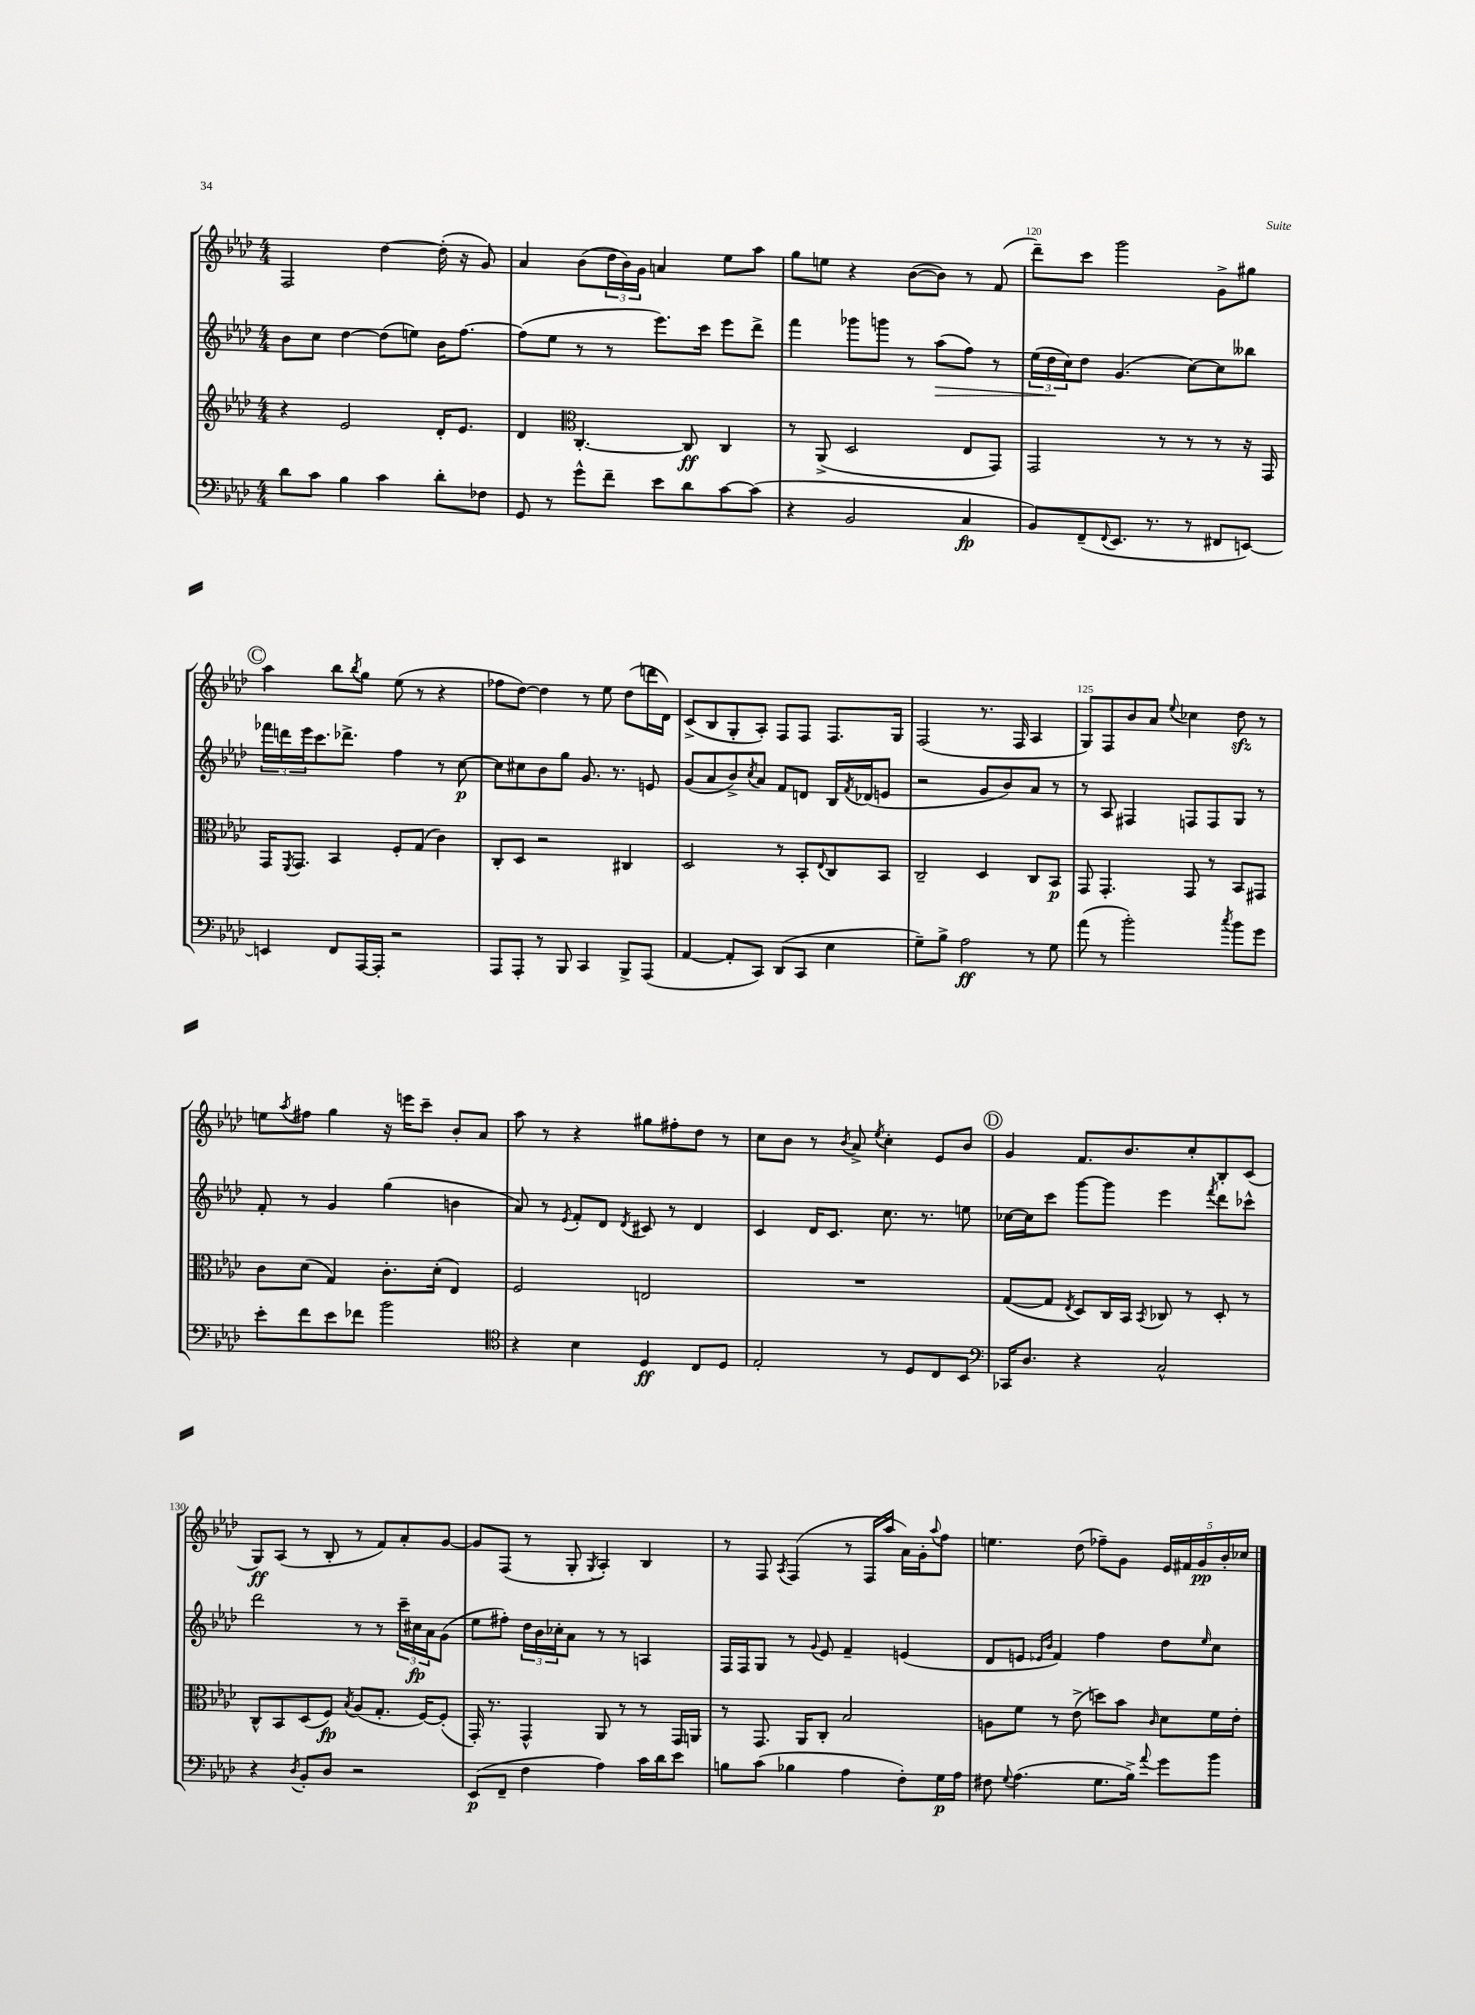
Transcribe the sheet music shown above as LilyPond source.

<<
\new StaffGroup <<
\new Staff = "s0" {
    \clef treble \key aes \major \numericTimeSignature \time 4/4
    f2 des''4~ des''16-.( r16 g'8) |
    aes'4 bes'8( \tuplet 3/2 { des''16 bes'16) g'16 } a'4 ees''8 aes''8 |
    g''8 e''8 r4 bes'8~( bes'8) r8 f'8( |
    des'''8--) c'''8 g'''2 g'8-> gis''8 |
    \mark \markup { \circle "C" } aes''4 bes''8 \acciaccatura { bes''8 } g''8 ees''8( r8 r4 |
    fes''8 des''8~) des''4 r8 ees''8 des''8( d'''16 des'16) |
    c'8->( bes8 g8-. aes8-.) f8 f8 f8. g16 |
    f2( r8. f16 aes4 |
    g8) f8 bes'8 aes'8 \appoggiatura { ees''8 } ces''4 des''8\sfz r8 |
    e''8 \acciaccatura { aes''8 } fis''8 g''4 r16 e'''16 c'''8-- bes'8-. aes'8 |
    aes''8 r8 r4 gis''8 fis''8-. des''8 r8 |
    c''8 bes'8 r8 \acciaccatura { bes'8 } aes'8-> \acciaccatura { ees''8 } c''4-. ees'8 bes'8 |
    \mark \markup { \circle "D" } g'4 f'8. bes'8. c''8-. bes8-. c'8( |
    g8\ff) aes8( r8 bes8-. r8 f'8) aes'8-. g'8~ |
    g'8 f8( r8 g8-. \acciaccatura { g8 } aes4-.) bes4 |
    r8 f8 \acciaccatura { aes8 } f4( r8 f16 aes''16 aes'16) g'16-. \appoggiatura { aes''8 } f''8 |
    e''4. des''8( fes''8--) g'8 \tuplet 5/4 { ees'16 fis'16 g'16\pp bes'16-. ces''16 } \bar "|." |
}
\new Staff = "s1" {
    \clef treble \key aes \major \numericTimeSignature \time 4/4
    bes'8 c''8 des''4~ des''8( e''8) bes'16 f''8.~ |
    f''8( ees''8 r8 r8 ees'''8.) c'''16 ees'''8 des'''8-> |
    f'''4 ges'''8 g'''8 r8 aes''8\>( f''8) r8 |
    \tuplet 3/2 { ees''16( des''16\! c''16) } des''8 g'4.( c''8~) c''8 beses''8 |
    \mark \markup { \circle "C" } \tuplet 3/2 { fes'''16 d'''16 ees'''16 } c'''8. des'''8.-> f''4 r8 c''8~\p |
    c''8 cis''8 bes'8 g''8 g'8. r8. e'8 |
    g'8( aes'8 bes'8->) \acciaccatura { c''8 } aes'8 f'8 d'8 bes16 \acciaccatura { f'8 } des'16( e'8 |
    r2 g'8 bes'8) aes'8 r8 |
    r8 aes8 fis4 f8 f8 g8 r8 |
    f'8-. r8 g'4 g''4( b'4 |
    aes'8) r8 \acciaccatura { ees'8 } f'8-. des'8 \acciaccatura { des'8 } cis'8 r8 des'4 |
    c'4 des'16 c'8. c''8. r8. e''8 |
    \mark \markup { \circle "D" } ces''16~ ces''16 c'''8 g'''8~ g'''8 ees'''4 \acciaccatura { f'''8 } des'''8 ces'''8-^ |
    des'''2 r8 r8 \tuplet 3/2 { c'''16-- cis''16\fp aes'16 } g'8( |
    ees''8 fis''8-.) \tuplet 3/2 { des''16 bes'16 ces''16-. } aes'8 r8 r8 a4 |
    f16 f16 g8 r8 \appoggiatura { g'8 } ees'8 f'4-- e'4( |
    des'8 e'8 \grace { ees'16 bes'16 } f'4) f''4 des''8 \grace { ees''16 } c''8 \bar "|." |
}
\new Staff = "s2" {
    \clef treble \key aes \major \numericTimeSignature \time 4/4
    r4 ees'2 des'16-. ees'8. |
    des'4 \clef alto c4.~-. c8\ff c4 |
    r8 aes,8->( des2 ees8 g,8) |
    g,2 r8 r8 r8 r16 g,16 |
    \mark \markup { \circle "C" } g,16 \acciaccatura { f,8 } g,8. bes,4 f8-. g8( c'4) |
    c8-. des8 r2 cis4 |
    des2 r8 bes,8-. \appoggiatura { ees8 } c8 bes,8 |
    c2-- des4 c8 bes,8\p |
    g,8 g,4.-. g,8 r8 bes,8 gis,8 |
    c'8 des'8( g4) c'8.-. des'16-.( ees4) |
    f2 e2 |
    R1 |
    \mark \markup { \circle "D" } g8~( g8 \acciaccatura { ees8 } des8) c16 bes,16 \acciaccatura { bes,8 } ces8 r8 des8-. r8 |
    c8-^ bes,8 des8( f8\fp) \acciaccatura { bes8 } aes8( g8.-. f16~) f8-.( |
    g,16-.) r8. g,4-^ aes,8 r8 r8 g,16 a,16 |
    r8 g,8. aes,16 c8-. bes2 |
    a8 f'8 r8 ees'8->( d''8) bes'8 \grace { c'16 } des'8 f'16 ees'16-. \bar "|." |
}
\new Staff = "s3" {
    \clef bass \key aes \major \numericTimeSignature \time 4/4
    des'8 c'8 bes4 c'4 des'8-. fes8 |
    g,8 r8 g'8-^ f'8-- ees'8 des'8 c'8~ c'8( |
    r4 bes,2 c4\fp |
    bes,8) f,8--( \appoggiatura { f,8 } ees,8. r8. r8 fis,8 e,8~) |
    \mark \markup { \circle "C" } e,4 f,8 aes,,16~ aes,,16-. r2 |
    aes,,8 aes,,8-. r8 bes,,8 c,4 bes,,8-> aes,,8( |
    aes,4~ aes,8-. c,8) des,8( c,8 ees4 |
    g8--) bes8-> aes2\ff r8 g8 |
    aes'8( r8 bes'2-.) \acciaccatura { c''8 } bes'8 g'8 |
    ees'8-. f'8 ees'8 fes'8 bes'2 |
    \clef tenor r4 bes4 des4\ff c8 des8 |
    ees2-. r8 des8 c8 bes,8 |
    \mark \markup { \circle "D" } \clef bass ces,16 des8. r4 c2-^ |
    r4 \acciaccatura { des8 } bes,8-. des8 r2 |
    ees,8\p( f,8-- f4 aes4) c'16 des'16 ees'8 |
    b8 c'8( bes4 aes4 f8-.) g16\p aes16 |
    fis8 \appoggiatura { g8 } aes4.( g8. bes16->) \appoggiatura { aes'8 } g'8 bes'8 \bar "|." |
}
>>
>>
\layout { \context { \Score currentBarNumber = #117 \override BarNumber.break-visibility = ##(#f #t #t) barNumberVisibility = #(every-nth-bar-number-visible 5) } }
